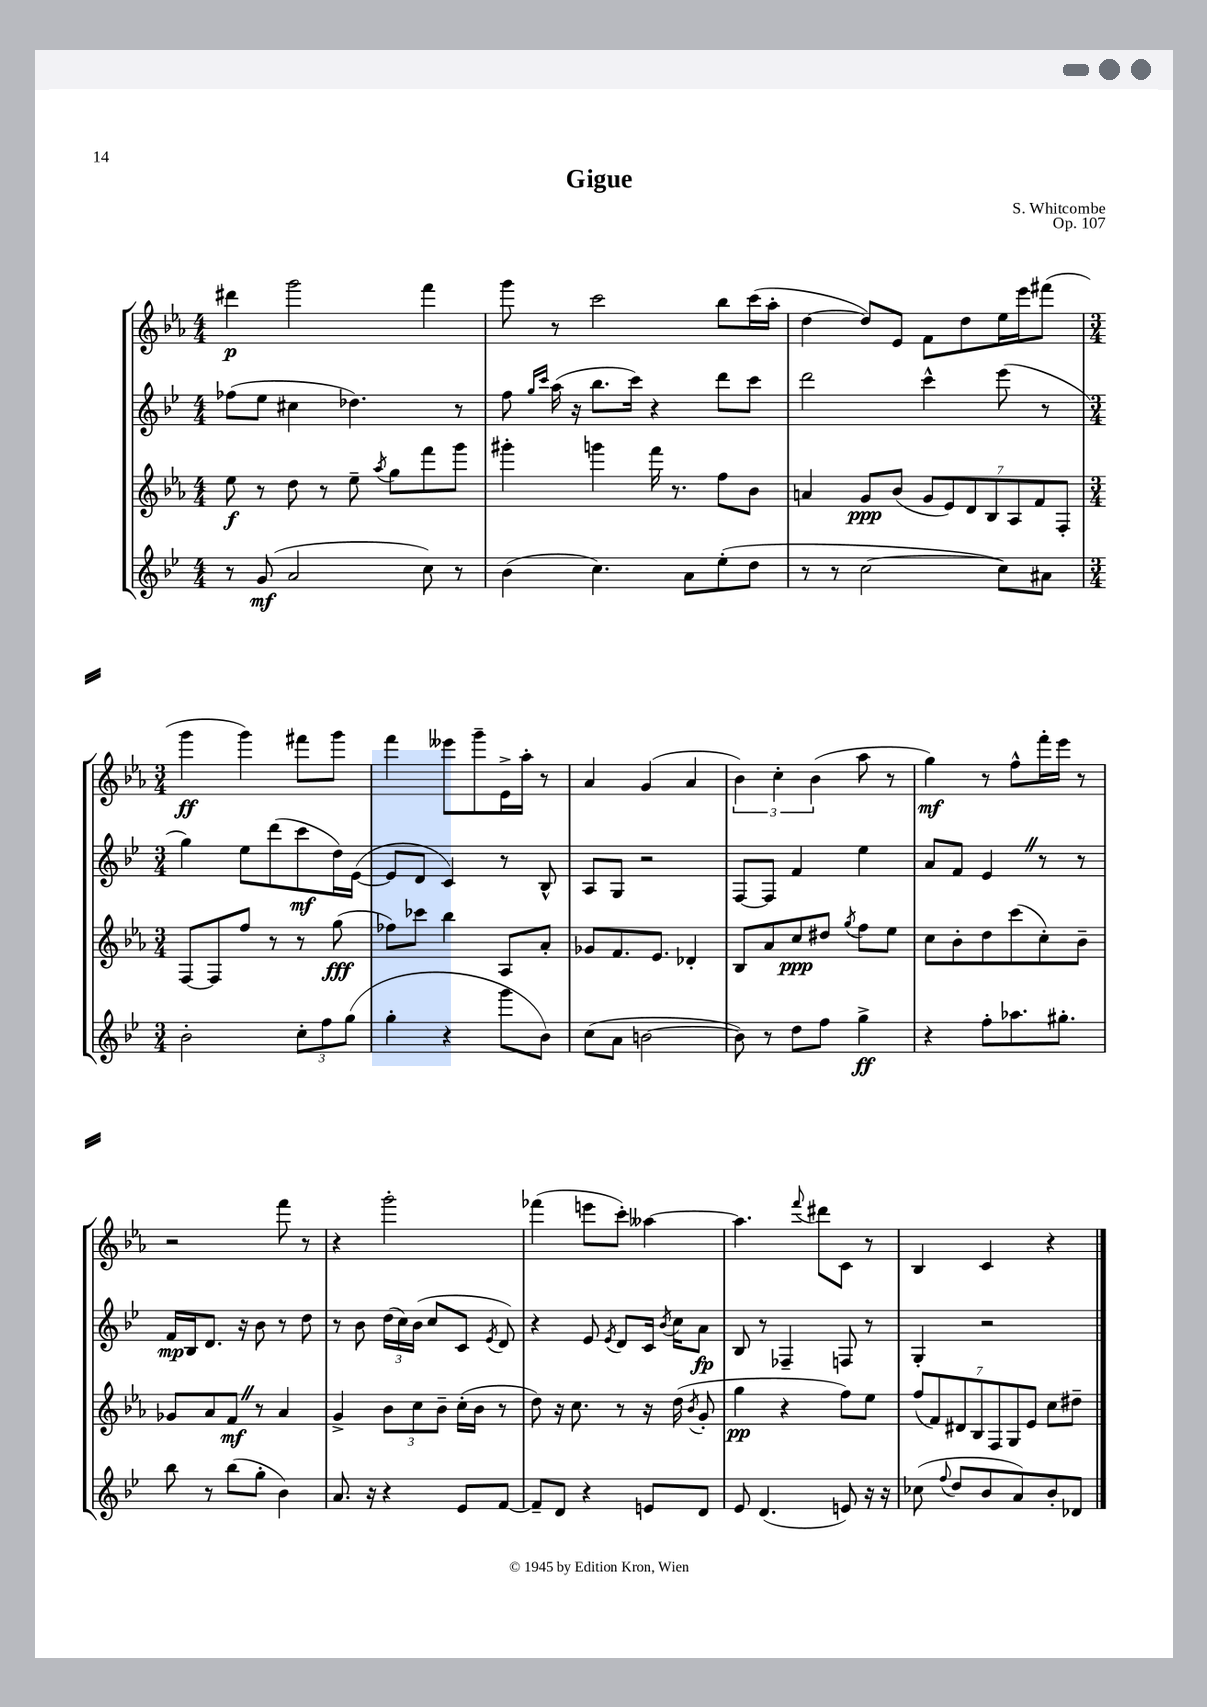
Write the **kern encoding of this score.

**kern	**kern	**kern	**kern
*staff4	*staff3	*staff2	*staff1
*clefG2	*clefG2	*clefG2	*clefG2
*k[b-e-]	*k[b-e-a-]	*k[b-e-]	*k[b-e-a-]
*M4/4	*M4/4	*M4/4	*M4/4
8r	8ee-	(8ff-	4ddd#
(8g	8r	8ee-	.
2a	8dd	4cc#	2ggg
.	8r	.	.
.	8ee-~	4.dd-)	.
.	8qaa-	.	.
.	8gg	.	.
8cc)	8fff	.	4fff
8r	8ggg	8r	.
=	=	=	=
(4b-	4ggg#'	8ff	8ggg
.	.	16qqgg	.
.	.	16qqccc	.
.	.	(16aa	8r
.	.	16r	.
4.cc)	4ggg	8.bb-	2ccc
.	.	16ccc)	.
.	16fff	4r	.
.	8.r	.	.
8a	.	.	.
(8ee-'	8ff	8ddd	8bb-
8dd	8b-	8ccc	(16ccc
.	.	.	16aa-'
=	=	=	=
8r	4a	2ddd	[4dd
8r	.	.	.
[2cc	8g	.	8dd])
.	(8b-	.	8e-
.	14g	4ccc^^	8f
.	14e-)	.	.
.	.	.	8dd
.	14d	.	.
.	14B-	.	.
8cc])	.	(8eee-	16ee-
.	14A-	.	.
.	.	.	16eee-
.	14f	.	.
8a#	.	8r	(8fff#
.	14F'	.	.
=	=	=	=
*M3/4	*M3/4	*M3/4	*M3/4
2b-'	[8F	4gg)	4ggg
.	8F]	.	.
.	8ff	8ee-	4ggg)
.	8r	(8ddd	.
12cc'	8r	8ccc	8fff#
12ff	.	.	.
.	(8gg	16dd)	8ggg
(12gg	.	.	.
.	.	([16e-	.
=	=	=	=
4gg'	8ff-)	8e-]	4fff
.	8ccc-	8d	.
4r	4bb-	4c)	8eee--
.	.	.	8ggg~
8ggg	8A-	8r	16e-^
.	.	.	16aa-'
8b-)	8a-'	8B-^^	8r
=	=	=	=
(8cc	8g-	8A	4a-
8a	8.f	8G	.
[2b	.	2r	(4g
.	8.e-	.	.
.	4d-'	.	4a-
=	=	=	=
8b])	8B-	[8F	6b-)
8r	8a-	8F]	.
.	.	.	6cc'
8dd	8cc	4f	.
.	.	.	(6b-
8ff	8dd#	.	.
.	8qgg	.	.
4gg^	8ff	4ee-	8aa-
.	8ee-	.	8r
=	=	=	=
4r	8cc	8a	4gg)
.	8b-'	8f	.
8ff'	8dd	4e-	8r
8.aa-	(8ccc	.	8ff^^
.	8cc')	8r	16fff'
8.gg#'	.	.	16eee-
.	8b-~	8r	8r
=	=	=	=
8bb-	8g-	16f	2r
.	.	16B-	.
8r	8a-	8.d	.
(8bb-	8f	.	.
.	.	16r	.
8gg'	8r	8b-	.
4b-)	4a-	8r	8fff
.	.	8dd	8r
=	=	=	=
8.a	4g^	8r	4r
.	.	8b-	.
16r	.	.	.
4r	12b-	(24dd	2ggg'
.	.	24cc)	.
.	12cc	(24b-	.
.	.	8cc	.
.	12b-~	.	.
8e-	(16cc'	8c	.
.	16b-	.	.
.	.	8qe-	.
[8f	8r	8d)	.
=	=	=	=
8f~]	8dd)	4r	(4fff-
8d	16r	.	.
.	8.cc	.	.
4r	.	8e-	8eee
.	.	8qe-	.
.	8r	8d	8ccc')
8e	16r	16c	[4aa--
.	.	8qb-	.
.	(16dd	16cc	.
.	8qb-	.	.
8d	8g'	8a	.
=	=	=	=
8e-	4gg	8B-	4.aa--]
(4.d	.	8r	.
.	4r	4F-~	.
.	.	.	8qqfff
.	.	.	8ddd#
8e)	8ff)	8F	8c
16r	8ee-	8r	8r
16r	.	.	.
=	=	=	=
(8cc-	(14ff	4G'	4B-
.	14f)	.	.
8qqff	.	.	.
8dd	.	.	.
.	14d#	.	.
.	14B-	.	.
8b-	.	2r	4c
.	14F	.	.
.	14G	.	.
8a)	.	.	.
.	14e-	.	.
8b-'	8cc	.	4r
8d-	8dd#~	.	.
==	==	==	==
*-	*-	*-	*-
